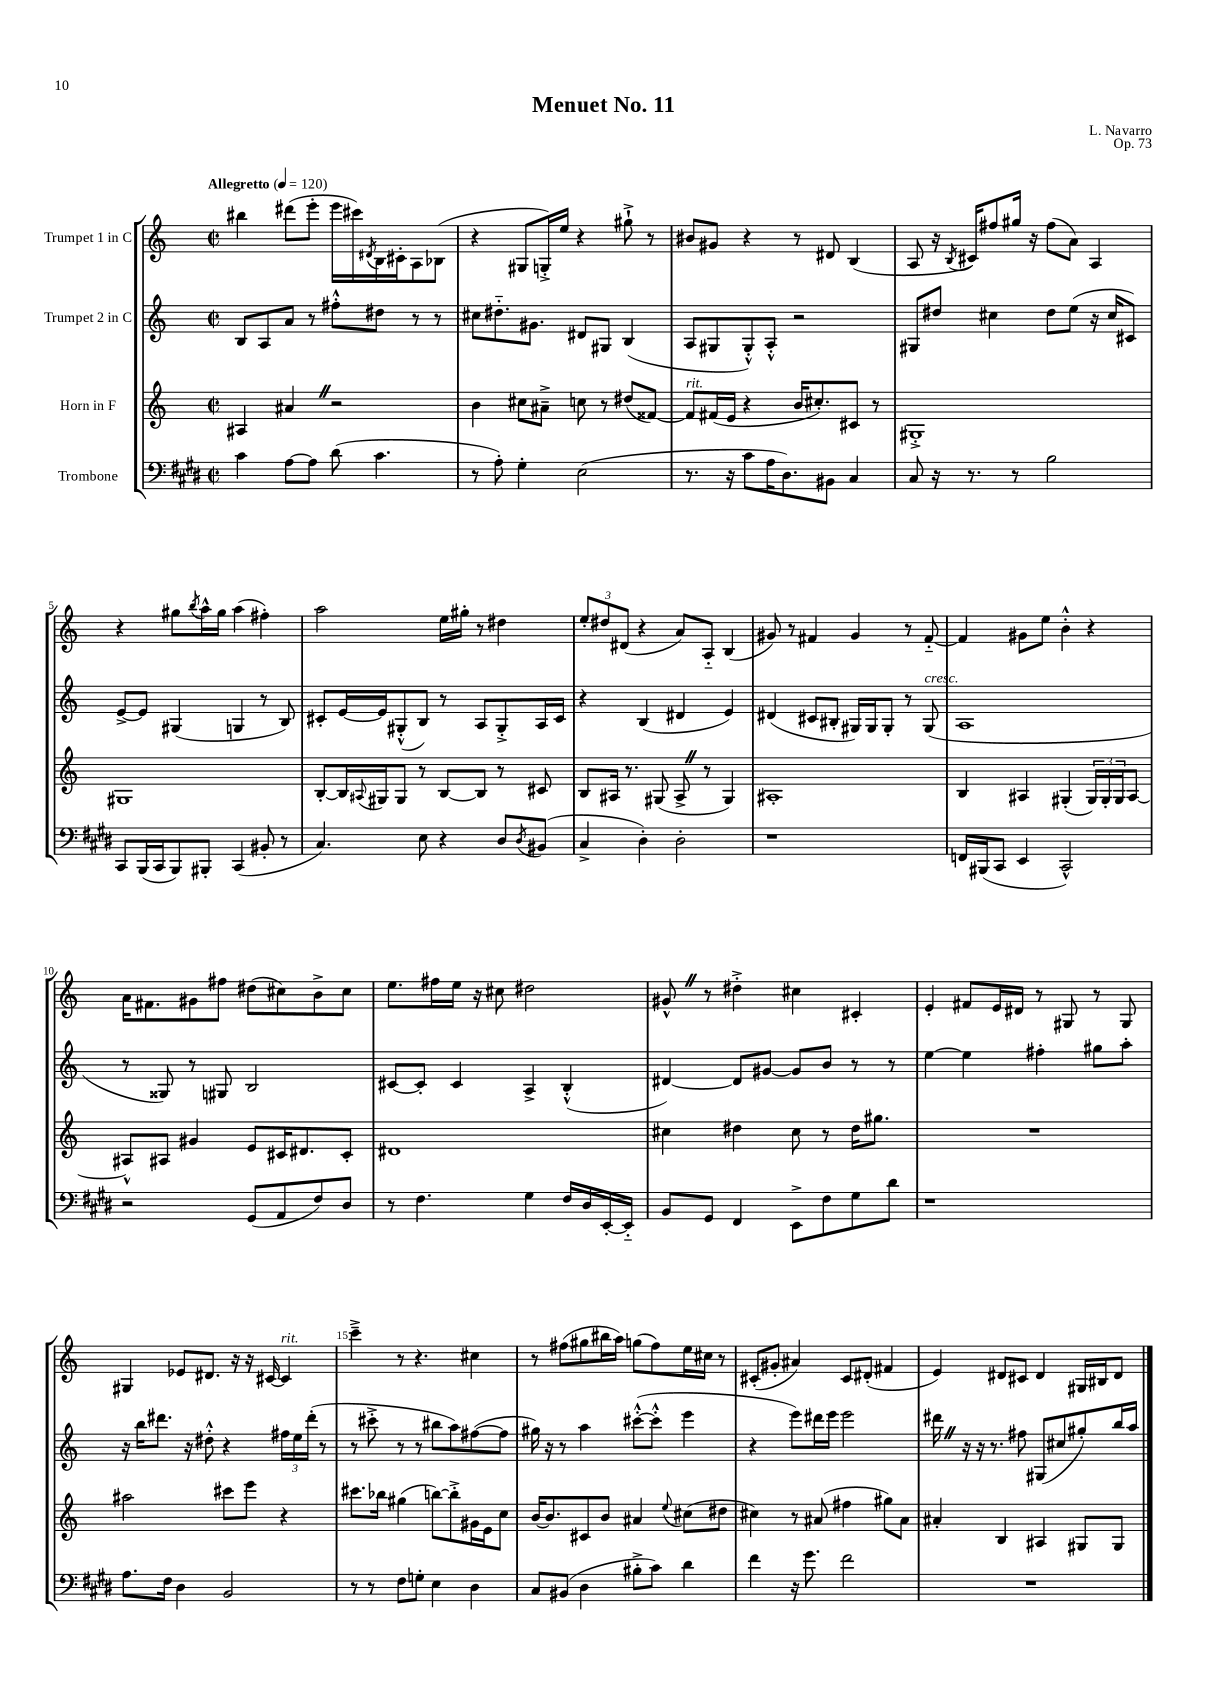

**kern	**kern	**kern	**kern
*part4	*part3	*part2	*part1
*staff4	*staff3	*staff2	*staff1
*I"Trombone	*I"Horn in F	*I"Trumpet 2 in C	*I"Trumpet 1 in C
*clefF4	*clefG2	*clefG2	*clefG2
*k[f#c#g#d#]	*k[]	*k[]	*k[]
*M2/2	*M2/2	*M2/2	*M2/2
*met(c|)	*met(c|)	*met(c|)	*met(c|)
*MM120	*MM120	*MM120	*MM120
=1	=1	=1	=1
!	!	!	!LO:TX:a:B:t=Allegretto
4c#\	4A#X/	8B/L	4bb#X\
.	.	8A/	.
[8A\L	4a#XZ/	8a/J	(8ddd#X\L
8A\J]	.	8r	8eee'\J
(8d#\	2r	8ff#X'^^\L	16eee\LL
.	.	.	16ccc#X\)
.	.	.	8qd#X/
4.c#\	.	8dd#X\J	16B\
.	.	.	16c#X'\J
.	.	8r	8A\
.	.	8r	(8B-X\J
=2	=2	=2	=2
8r	4b\	8cc#X\L	4r
8A'\)	.	8.dd#X\	.
4G#'\	8cc#X\L	.	8G#X/L
.	.	8.g#X\J	.
.	8a#X~^\J	.	16Gn'^/L)
.	.	.	16ee/JJ
(2E\	8ccn\	8d#X/L	4r
.	8r	8G#X/J	.
.	(8dd#X/L	(4B/	8gg#X`^\
.	[8f##X/J)	.	8r
=3	=3	=3	=3
!	!LO:TX:a:i:t=rit.	!	!
8.r	8f##/L]	8A/L	8b#X/L
.	(16f#X/L	8G#X/	8g#X/J
16r	16e/JJ	.	.
8c#\L	4r	8G#'^^/)	4r
16A\K	.	8A'^^/J	.
8.D#\)	.	.	.
.	16b/KL	2r	8r
.	8.cc#X'/)	.	.
8BB#X\J	.	.	8d#X/
4C#/	8c#X/J	.	(4B/
.	8r	.	.
=4	=4	=4	=4
8C#/	1G#X'^	8G#X/L	8A/
16r	.	8dd#X/J	16r
.	.	.	8qB/
8.r	.	.	16c#X/KL)
.	.	4cc#X\	8ff#X/
8r	.	.	16gg#X/Jk
.	.	.	16r
2B\	.	8dd#\L	(8ff#\L
.	.	(8ee\J	8a\J)
.	.	16r	4A/
.	.	16cc#/KL	.
.	.	8c#X/J)	.
!!LO:LB:g=z
=5	=5	=5	=5
8CC#/L	1G#X	[8e^/L	4r
(16BBB/L	.	8e/J]	.
16CC#/J	.	.	.
8BBB/)	.	(4G#X/	8gg#X\L
.	.	.	8qbb/
8BBB#X'/J	.	.	16aa^^\L
.	.	.	16gg#\JJ
(4CC#/	.	4Gn/	(4aa\
8BB#X'/	.	8r	4ff#X'\)
8r	.	8B/)	.
=6	=6	=6	=6
4.C#/)	[8B'/L	8c#X'/L	2aa\
.	16B/L]	[16e/L	.
.	8qqA#X/	.	.
.	16G#X/J	16e/J]	.
.	8G#/J	(8G#X'^^/	.
8E\	8r	8B/J)	.
4r	[8B/L	8r	16ee\LL
.	.	.	16gg#X'\JJ
.	8B/J]	8A/L	8r
8D#/L	8r	8G#'^/	4dd#X\
8qD#/	.	.	.
(8BB#X/J	8c#X/	16A/L	.
.	.	16c#/JJ	.
=7	=7	=7	=7
4C#^/	8B/L	4r	12ee'/L
.	.	.	12dd#X/
.	16A#X/Jk	.	.
.	.	.	(12d#X/J
.	8.r	.	.
4D#'\)	.	(4B/	4r
.	(8G#X/	.	.
2D#'\	8A#^Z/	4d#X/	8a/L)
.	8r	.	8A/J
.	4G#/)	4e/)	(4B/
=8	=8	=8	=8
1r	1A#X'	(4d#X/	8g#X/)
.	.	.	8r
.	.	8c#X/L	4f#X/
.	.	8B#X'/J	.
.	.	16G#X/LL)	4g#/
.	.	16G#/J	.
.	.	8G#'/J	.
.	.	8r	8r
!	!	!LO:TX:a:i:t=cresc.	!
.	.	(8G#/	[8f#/
=9	=9	=9	=9
16FFn/LL	4B/	1A	4f#/]
(16BBB#X/J	.	.	.
8CC#/J	.	.	.
4EE/	4A#X/	.	8g#X\L
.	.	.	8ee\J
2CC#^^/)	(4G#X'/	.	4b'^^\
.	24G#/LL)	.	4r
.	24G#'/	.	.
.	24G#/J	.	.
.	[8A#/J	.	.
!!LO:LB:g=z
=10	=10	=10	=10
2r	8A#X^^/L]	8r	16a\KL
.	.	.	8.f#X\
.	8A#X/J	8G##X/)	.
.	4g#X/	8r	8g#X\
.	.	8G#X/	8ff#X\J
(8GG#/L	8e/L	2B/	(8dd#X\L
8AA/	16c#X/K	.	8cc#X\)
.	8.d#X/	.	.
8F#/)	.	.	8b^\
8D#/J	8c#'/J	.	8cc#\J
=11	=11	=11	=11
8r	1d#X	[8c#X/L	8.ee\L
4.F#\	.	8c#'/J]	.
.	.	.	16ff#X\L
.	.	4c#/	16ee\JJ
.	.	.	16r
.	.	.	8cc#X\
4G#\	.	4A^/	2dd#X\
16F#/LL	.	(4B'^^/	.
16D#/	.	.	.
[16EE'/	.	.	.
16EE/JJ]	.	.	.
=12	=12	=12	=12
8BB/L	4cc#X\	[4d#X/)	8g#X^^Z/
8GG#/J	.	.	8r
4FF#/	4dd#X\	8d#/L]	4dd#X'^\
.	.	[8g#X/J	.
8EE^\L	8cc#\	8g#/L]	4cc#X\
8F#\	8r	8b/J	.
8G#\	16dd#\KL	8r	4c#X'/
.	8.gg#X\J	.	.
8d#\J	.	8r	.
=13	=13	=13	=13
1r	1r	[4ee\	4e'/
.	.	4ee\]	8f#X/L
.	.	.	16e/L
.	.	.	16d#X/JJ
.	.	4ff#X'\	8r
.	.	.	8G#X/
.	.	8gg#X\L	8r
.	.	8aa'\J	8G#/
!!LO:LB:g=z
=14	=14	=14	=14
8.A\L	2aa#X\	16r	4G#X/
.	.	16bb\KL	.
.	.	8.ddd#X\J	.
16F#\Jk	.	.	.
4D#\	.	.	8e-X/L
.	.	16r	.
.	.	8dd#X'^^\	8.d#X/J
2BB/	8ccc#X\L	4r	.
.	.	.	16r
.	8eee\J	.	16r
.	.	.	[16c#X/
!	!	!	!LO:TX:a:i:t=rit.
.	4r	24ff#X\LL	4c#/]
.	.	24ee\	.
.	.	(24ddd#'\JJ	.
.	.	8r	.
=15	=15	=15	=15
8r	8.ccc#X\L	8r	4ccc~^\
8r	.	8ccc#X'^\	.
.	16bb-X\Jk	.	.
8F#\L	(4gg#X\	8r	8r
8Gn'\J	.	8r	4.r
4E\	[8bbn\L)	8bb#X\L	.
.	8bb'^\]	8aa\)	.
4D#\	16g#X\L	([8ff#X\	4cc#X\
.	16e\J	.	.
.	8cc\J	8ff#\J]	.
=16	=16	=16	=16
8C#/L	[16b/KL	16gg#X\)	8r
.	8.b/]	16r	.
(8BB#X/J	.	8r	(8ff#X\L
4D#\	8c#X/	4aa\	8gg#X\
.	8b/J	.	16bb#X\L
.	.	.	16aa\JJ)
8B#X'^\L	4a#X/	([8ccc#X'^^\L	(8ggn\L
8c#\J)	.	8ccc#'^^\J]	8ff#\)
.	8qqee/	.	.
4d#\	(8cc#X\L	4eee\	16ee\L
.	.	.	16cc#X\JJ
.	8dd#X\J	.	8r
=17	=17	=17	=17
4f#\	4cc#X\)	4r	(8c#X'/L
.	.	.	8g#X'/J
16r	8r	8eee\L)	4a#X/)
8.g#\	.	.	.
.	(8a#X/	16ddd#X\L	.
.	.	16eee\JJ	.
2f#\	4ff#X\	2eee\	8c#/L
.	.	.	(8d#X'/J
.	8gg#X\L)	.	4f#X/
.	8a#\J	.	.
=18	=18	=18	=18
1r	4a#X'/	16ddd#XZ\	4e/)
.	.	16r	.
.	.	16r	.
.	.	8.r	.
.	4B/	.	8d#X/L
.	.	8ff#X\	8c#X/J
.	4A#X/	(8G#X/L	4d#/
.	.	8cc#X/	.
.	8G#X/L	8gg#X'/)	16G#X/LL
.	.	.	16B#X/J
.	8G#/J	16bb/L	8d#/J
.	.	16aa/JJ	.
==	==	==	==
*-	*-	*-	*-
